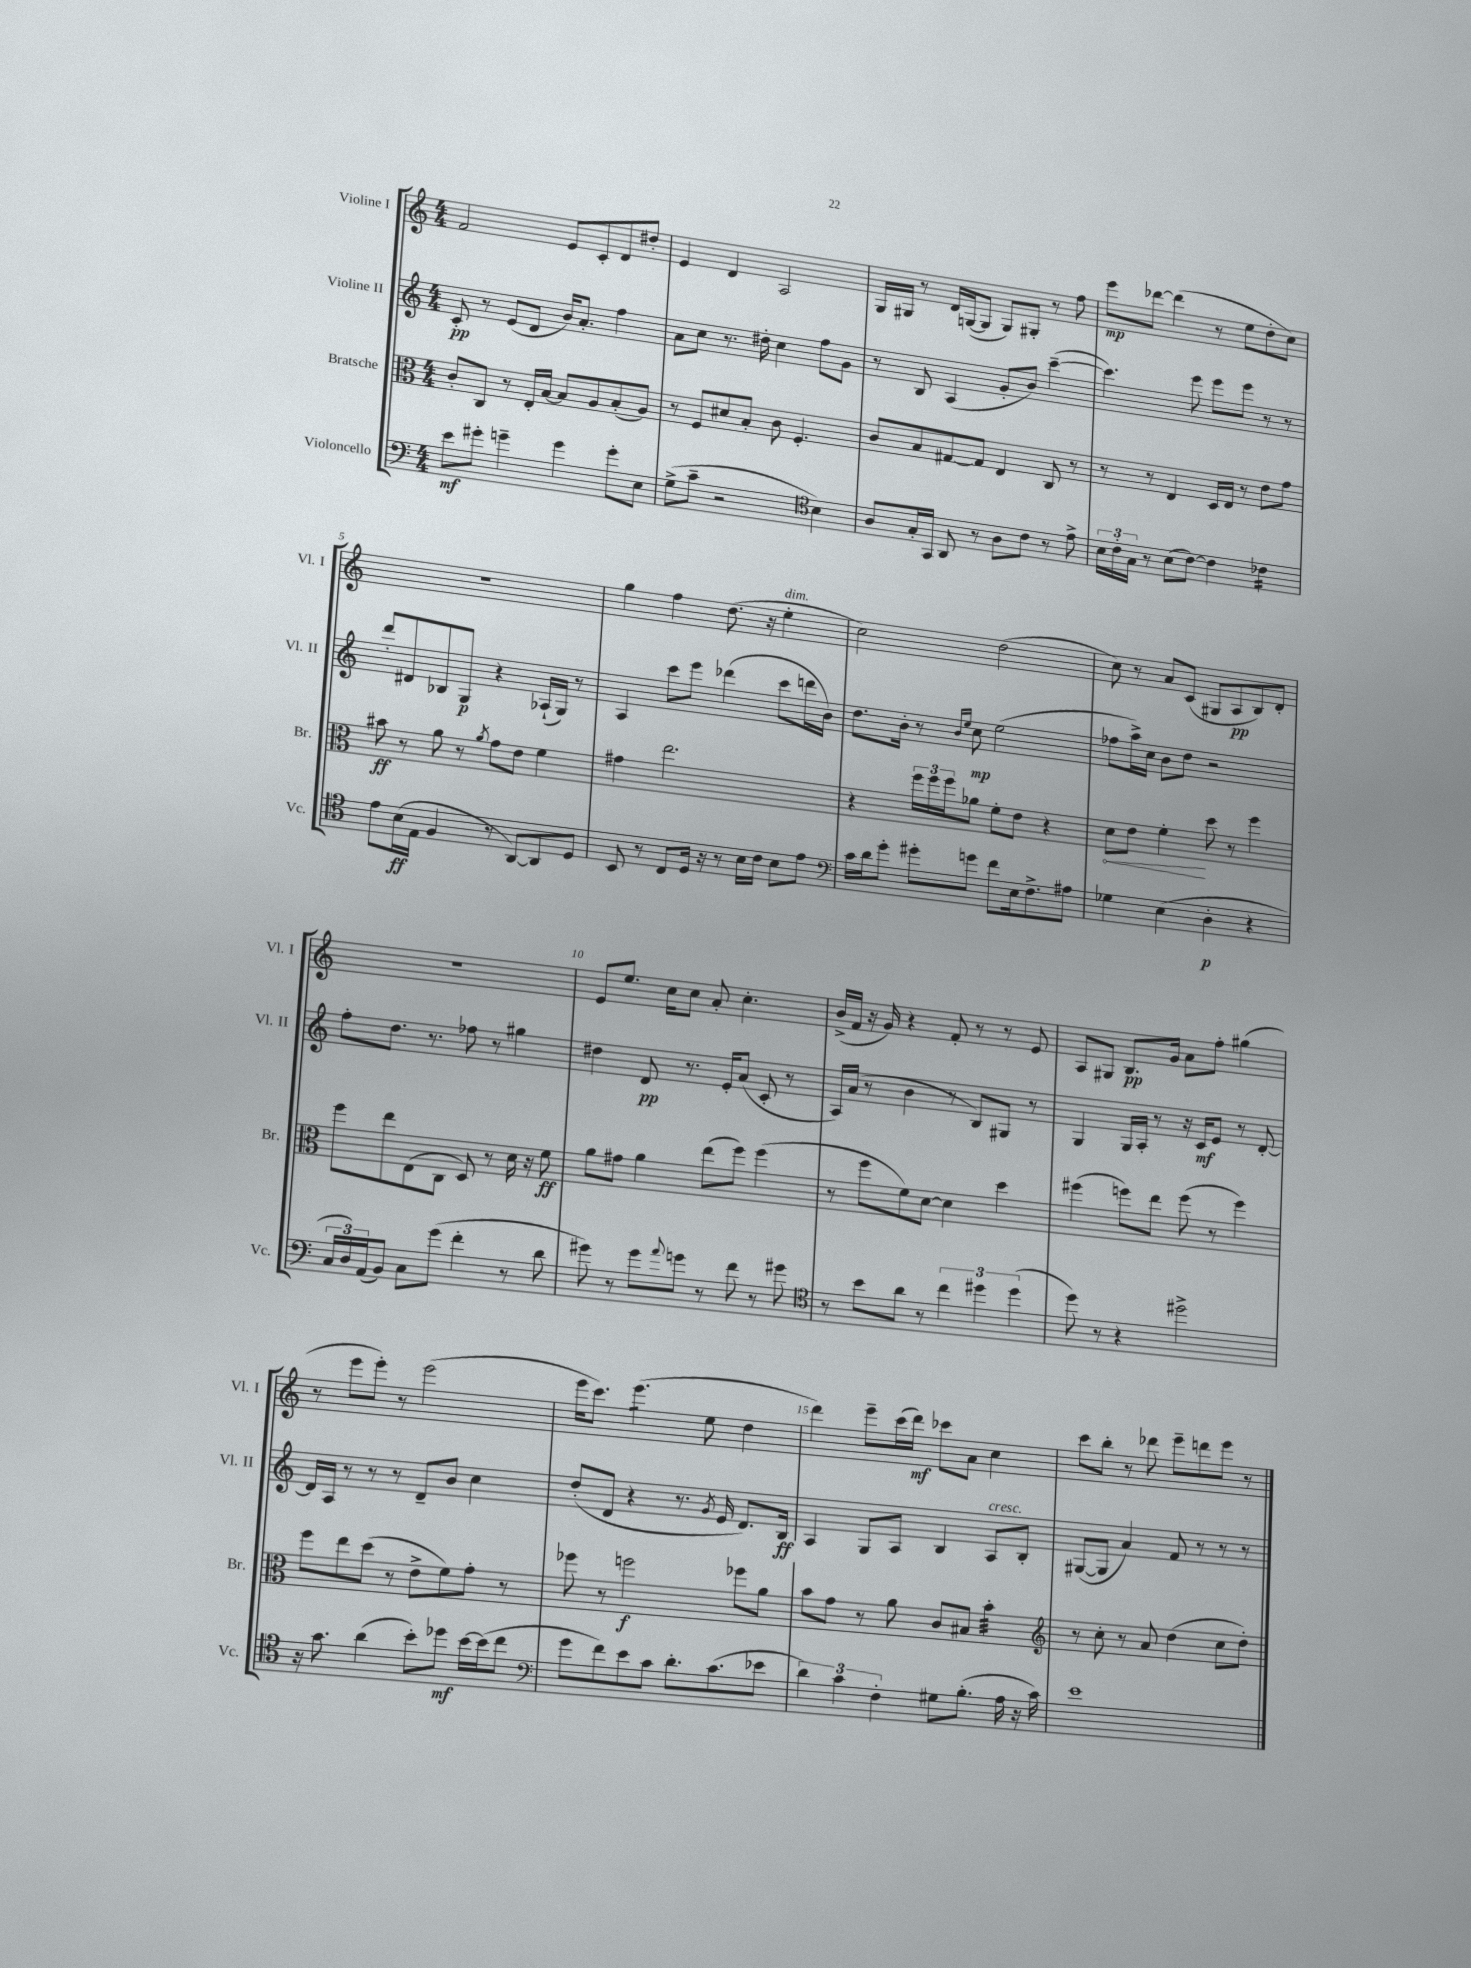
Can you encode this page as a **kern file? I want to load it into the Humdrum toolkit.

**kern	**kern	**kern	**kern
*staff4	*staff3	*staff2	*staff1
*clefF4	*clefC3	*clefG2	*clefG2
*k[]	*k[]	*k[]	*k[]
*M4/4	*M4/4	*M4/4	*M4/4
8e\L	8c'/L	8c'/	2f/
8g#'\J	8C/J	8r	.
4g~\	8r	(8e/L	.
.	16E'/LL	8d/J	.
.	[16B/JJ	.	.
4g\	8B/]L	16b/LK)	8e/L
.	.	8.a'/J	.
.	8A/	.	8c'/
8g'\L	(8B'/	4ff\	8d/
8E\J	8A/J)	.	8dd#'/J
=	=	=	=
(8G^\L	8r	8a\L	4e/
8c~\J	8F/L	8cc\J	.
2r	8d#/	8.r	4d/
.	8B'/J	.	.
.	.	16dd#'\	.
.	8c\	4cc\	2A/
.	4.F'/	.	.
*clefC4	*	*	*
4B\)	.	8ff\L	.
.	.	8g\J	.
=	=	=	=
8A/L	8c/L	8r	16G/LL
.	.	.	16G#/JJ
16G'/L	8B/	8B/	8r
16GG/JJ	.	.	.
8AA/	[8G#/	(4A/	16d/LL
.	.	.	([16G/J
8r	8G#/]J	.	8G/]J
8A\L	4E/	8g'/L	8G/L)
8c\J	.	8b/J)	8G#'/J
8r	8C/	([4ccc~\	8r
8e^\	8r	.	8ff\
=	=	=	=
24B\LL	8r	4.ccc\])	8eee\L
24c'\	.	.	.
24G\JJ	.	.	.
8r	8r	.	[8ddd-\J
(8B\L	4E/	.	(4ddd-\]
[8c\J)	.	8eee\	.
4c\]	16D/LL	8eee\L	8r
.	16E/JJ	.	.
.	8r	8eee\J	8ee\L
4c-\	8e\L	8r	8dd'\
.	8g\J	8r	8cc\J)
=	=	=	=
8e\L	8b#\	8ddd'/L	1r
(16B\L	8r	8d#/	.
16E\JJ	.	.	.
4F/	8a\	8B-/	.
.	8r	8G/J	.
.	8qa/	.	.
8r	8g\L	4r	.
[8AA/L)	8e\J	.	.
8AA/]	4f\	(16A-`/LL	.
.	.	16G/JJ)	.
8D/J	.	8r	.
=	=	=	=
8BB/	4g#\	4A/	4gg\
8r	.	.	.
8C/L	2.ee\	8ccc\L	4ff\
16D/Jk	.	8eee\J	.
16r	.	.	.
8r	.	(4ddd-\	(8.dd\
16B\LL	.	.	.
16c\JJ	.	.	16r
8B\L	.	8ccc\L	4ee'\
8e\J	.	16ddd\L	.
.	.	16b\JJ)	.
=	=	=	=
*clefF4	*	*	*
16c\LL	4r	8.dd\L	2cc\)
16d\J	.	.	.
8g'\J	.	.	.
.	.	16b'\Jk	.
8g#'\L	24ff\LL	8r	.
.	24ff\	.	.
.	24ff\J	.	.
.	.	16qqb/LL	.
.	.	16qqee/JJ	.
8g\J	8a-\J	8cc\	.
8f\L	8f'\L	(2ee\	(2dd\
16E\k	8e\J	.	.
8.F^\	.	.	.
.	4r	.	.
8A#\J	.	.	.
=	=	=	=
4G-\	8d\L	8ff-\L	8cc\)
.	8e\J	16aa^\L)	8r
.	.	16cc\JJ	.
(4E\	4f'\	8b\L	8a/L
.	.	8dd\J	(8c/J
4D'\	8dd\	2r	8G#/L
.	8r	.	8A/
4r	4ff\	.	8B/)
.	.	.	8d'/J
=	=	=	=
24C/LL	8ff\L	8ff'\L	1r
24D/)	.	.	.
(24AA/J	.	.	.
8BB/J)	8ee\	8.dd\J	.
8C\L	(8E\	.	.
.	.	8.r	.
(8g\J	8C\J	.	.
4f'\	8D/)	8ff-\	.
.	8r	8r	.
8r	16d\	4gg#\	.
.	16r	.	.
8d\	8f\	.	.
=	=	=	=
8g#\)	8a\L	4dd#\	8e/L
8r	8g#\J	.	8.ee/J
8g#\L	4a\	8d/	.
.	.	.	16cc\LK
8qqa/	.	.	.
8g\J	.	8.r	8cc\J
8r	(8ee\L	.	8a'/
.	.	16e'/LK	.
8f\	8ff\J)	(8a/J	4.cc'\
8r	(4ff\	8c'/	.
8g#\	.	8r	.
=	=	=	=
*clefC4	*	*	*
8r	8r	16A/LL)	(16b^/LL
.	.	(16a/JJ	16f/JJ
8b\L	8ff\L	8r	16r
.	.	.	16g/)
8a\J	8f\)	4b\	4r
8r	[8d\J	.	.
6cc\	4d\]	8r	8f'/
.	.	8B/L)	8r
6dd#\	.	.	.
.	4dd\	8G#/J	8r
(6dd#\	.	.	.
.	.	8r	8e/
=	=	=	=
8dd\)	(4ff#\	4G/	8A/L
8r	.	.	8G#/J
4r	8ff\L)	16G/LL	8.B/L
.	.	16A'/JJ	.
.	8ee\J	8r	.
.	.	.	16g/Jk
2dd#^\	(8ff\	16r	8a\L
.	.	16c/LK	.
.	8r	8e/J	8ff'\J
.	4ff\)	8r	(4gg#\
.	.	[8d'/	.
=	=	=	=
16r	8ff\L	16d/]LL	8r
8.g\	.	16A/JJ	.
.	8ee\	8r	8eee\L
(4a\	(8dd\J	8r	8eee'\J)
.	8r	8r	8r
8b'\L)	8e^\L	8d~/L	(2eee\
8dd-\J	8f\)	8b/J	.
[16b\LL	8g'\J	4cc\	.
(16b\]J	.	.	.
8cc\J	8r	.	.
=	=	=	=
*clefF4	*	*	*
8g\L	8ff-\	(8dd'/L	16eee\LK
.	.	.	8.ccc\J)
8f\)	8r	8d/J	.
8e\	2ff\	4r	(4.eee\
8c\J	.	.	.
8.d'\L	.	8.r	.
.	.	.	8ee\
.	.	8qg/	.
(8.c\	.	16e/	.
.	8ff-\L	8.d/L)	4dd\
8e-\J	8a\J	.	.
.	.	16B/Jk	.
=	=	=	=
6d\)	8b\L	4A/	4ddd\)
.	8g\J	.	.
6c\	.	.	.
.	8r	8G/L	8eee~\L
6F'\	.	.	.
.	8a\	8A/J	(16ccc\L
.	.	.	16ddd\JJ)
8G#\L	8c/L	4B/	8ccc-\L
(8.B'\J	8B#/J	.	8a\J
*	*clefG2	*	*
.	4b'\	8A/L	4cc\
16A\	.	.	.
16r	.	8B'/J	.
16c\)	.	.	.
=	=	=	=
1e	8r	([8G#/L	8ccc\L
.	8cc'\	8G#/]J	8bb'\J
.	8r	4a/)	8r
.	8a/	.	8ddd-\
.	(4dd\	8f/	8eee~\L
.	.	8r	8ddd\
.	8cc\L	8r	8eee\J
.	8dd'\J)	8r	8r
==	==	==	==
*-	*-	*-	*-
